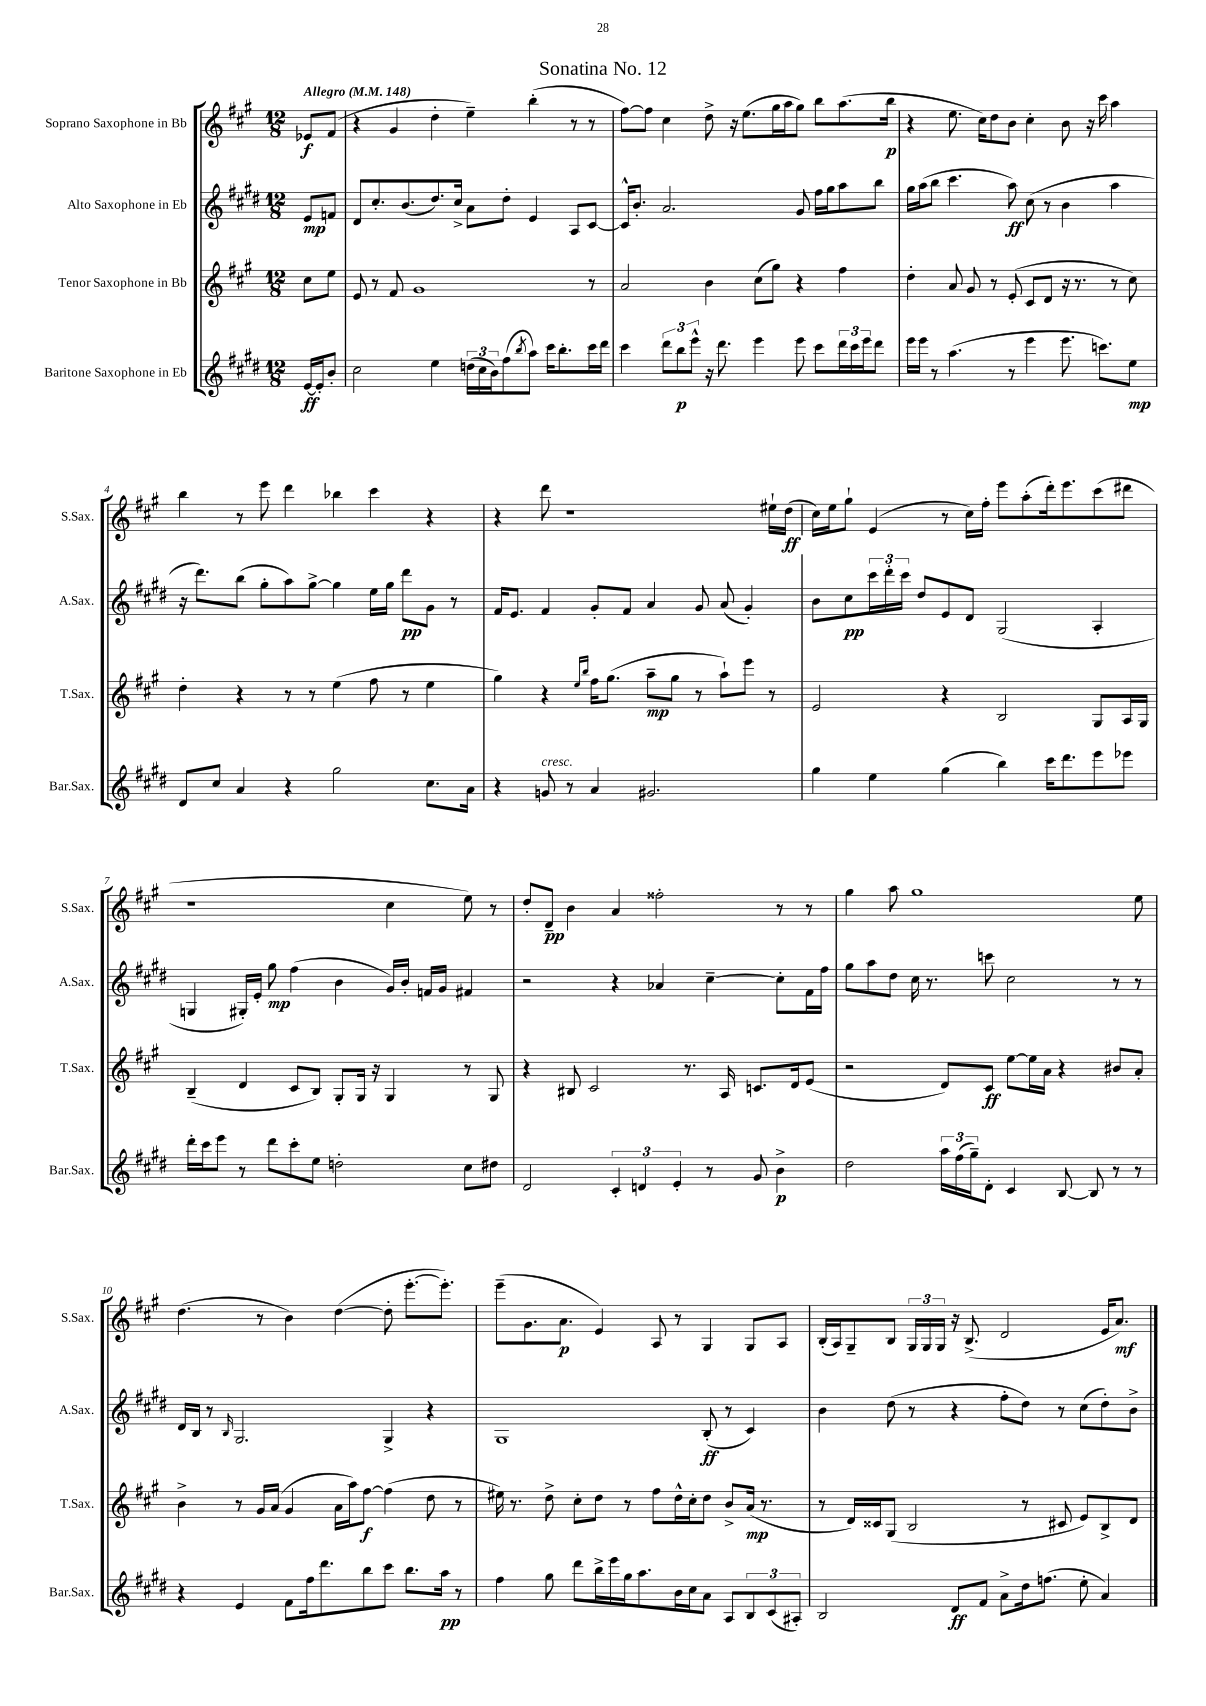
\header { title = "Sonatina No. 12" }
<<
\new StaffGroup <<
\new Staff = "s0" \with { instrumentName = "Soprano Saxophone in Bb" shortInstrumentName = "S.Sax." } {
    \clef treble \key a \major \numericTimeSignature \time 12/8 \partial 4 \tempo "Allegro" 4 = 148
    ees'8\f fis'8( |
    r4 gis'4 d''4-. e''4--) b''4-.( r8 r8 |
    fis''8~) fis''8 cis''4 d''8-> r16 e''8.( gis''16 a''16 gis''8) b''8 a''8.( b''16\p |
    r4 e''8. cis''16) d''8 b'8 cis''4-. b'8 r16 cis'''16 a''4 |
    b''4 r8 e'''8 d'''4 bes''4 cis'''4 r4 |
    r4 d'''8 r1 eis''16-! d''16\ff( |
    cis''16) e''16 gis''8-! e'4( r8 cis''16) fis''16-. e'''8 a''8-.( d'''16-.) e'''8. cis'''8( dis'''8 |
    r1 cis''4 e''8) r8 |
    d''8-. d'8--\pp b'4 a'4 fisis''2-. r8 r8 |
    gis''4 a''8 gis''1 e''8 |
    d''4.( r8 b'4) d''4~( d''8-. e'''8.~-. e'''8.-.) |
    e'''8--( gis'8. a'8.\p e'4) a8 r8 gis4 gis8 a8 |
    b16-.( a16) gis8-- b8 \tuplet 3/2 { gis16 gis16 gis16 } r16 b8.->( d'2 e'16 a'8.\mf) \bar "|." |
}
\new Staff = "s1" \with { instrumentName = "Alto Saxophone in Eb" shortInstrumentName = "A.Sax." } {
    \clef treble \key e \major \numericTimeSignature \time 12/8 \partial 4
    e'8\mp f'8 |
    dis'8 cis''8.-. b'8.( dis''8.) cis''16-> a'8 dis''8-. e'4 a8 cis'8~ |
    cis'16-^ b'8.-. a'2. gis'8 fis''16 gis''16 a''8 b''8 |
    gis''16 a''16( b''8 cis'''4. a''8\ff) cis''8( r8 b'4 a''4 |
    r16 dis'''8.) b''8( gis''8-. a''8) gis''8~-> gis''4 e''16 gis''16 dis'''8\pp gis'8 r8 |
    fis'16 e'8. fis'4 gis'8-. fis'8 a'4 gis'8 a'8( gis'4-.) |
    b'8 cis''8\pp \tuplet 3/2 { cis'''16 dis'''16-. cis'''16 } dis''8 e'8 dis'8 gis2( a4-. |
    g4 gis16-.) e'16-. gis''8\mp fis''4( b'4 gis'16) b'16-. f'16 gis'16 fis'4 |
    r2 r4 aes'4 cis''4~-- cis''8-. fis'16 fis''16 |
    gis''8 a''8 dis''8 cis''16 r8. c'''8 cis''2 r8 r8 |
    dis'16 b16 r8 \grace { b16 } gis2. gis4-> r4 |
    gis1 b8-.\ff( r8 cis'4) |
    b'4 dis''8( r8 r4 fis''8-. dis''8) r8 cis''8( dis''8-.) b'8-> \bar "|." |
}
\new Staff = "s2" \with { instrumentName = "Tenor Saxophone in Bb" shortInstrumentName = "T.Sax." } {
    \clef treble \key a \major \numericTimeSignature \time 12/8 \partial 4
    cis''8 e''8 |
    e'8 r8 fis'8 gis'1 r8 |
    a'2 b'4 cis''8( gis''8) r4 fis''4 |
    d''4-. a'8 gis'8 r8 e'8-.( cis'8 d'8 r16 r8. r8 cis''8) |
    d''4-. r4 r8 r8 e''4( fis''8 r8 e''4 |
    gis''4) r4 \grace { e''16 b''16 } fis''16 gis''8.( a''8--\mp gis''8 r8 a''8-!) e'''8 r8 |
    e'2 r4 b2 gis8 a16 gis16 |
    b4--( d'4 cis'8 b8) gis8-. gis16 r16 gis4 r8 gis8 |
    r4 bis8 cis'2 r8. a16 c'8. d'16 e'8( |
    r2 d'8) cis'8\ff e''8~ e''16 a'16 r4 bis'8 a'8-. |
    b'4-> r8 gis'16 a'16( gis'4 a'16 a''16) fis''8~\f fis''4( d''8 r8 |
    eis''16) r8. d''8-> cis''8-. d''8 r8 fis''8 d''16-^ cis''16-. d''8 b'8-> a'16\mp( r8. |
    r8 d'16) cisis'16 gis8( b2 r8 cis'8 e'8) b8-> d'8 \bar "|." |
}
\new Staff = "s3" \with { instrumentName = "Baritone Saxophone in Eb" shortInstrumentName = "Bar.Sax." } {
    \clef treble \key e \major \numericTimeSignature \time 12/8 \partial 4
    e'16~\ff e'16-. b'8-. |
    cis''2 e''4 \tuplet 3/2 { d''16( cis''16 b'16) } fis''8( \acciaccatura { b''8 } a''8) cis'''16 b''8.-. cis'''16 dis'''16 |
    cis'''4 \tuplet 3/2 { dis'''8 b''8\p e'''8-^ } r16 dis'''8. e'''4 e'''8 cis'''8 \tuplet 3/2 { dis'''16 cis'''16 e'''16 } dis'''8 |
    e'''16 e'''16 r8 a''4.( r8 e'''4 e'''8. c'''8.) e''8\mp |
    dis'8 cis''8 a'4 r4 gis''2 cis''8. a'16 |
    r4 g'8^\markup { \italic "cresc." } r8 a'4 gis'2. |
    gis''4 e''4 gis''4( b''4) cis'''16 dis'''8. e'''8 ees'''8 |
    dis'''16-. cis'''16 e'''8 r8 dis'''8 cis'''8-. e''8 d''2-. cis''8 dis''8 |
    dis'2 \tuplet 3/2 { cis'4-. d'4 e'4-. } r8 gis'8 b'4->\p |
    dis''2 \tuplet 3/2 { a''16 fis''16( gis''16--) } dis'8-. cis'4 b8~ b8 r8 r8 |
    r4 e'4 fis'8 fis''16 dis'''8. b''8 cis'''8 b''8. a''16\pp r8 |
    fis''4 gis''8 dis'''8 b''16-> e'''16 gis''16 a''8. b'16 cis''16 a'8 a8 \tuplet 3/2 { b8 cis'8( ais8-.) } |
    b2 dis'8\ff fis'8 a'8-> dis''16 f''8.( e''8-. a'4) \bar "|." |
}
>>
>>
